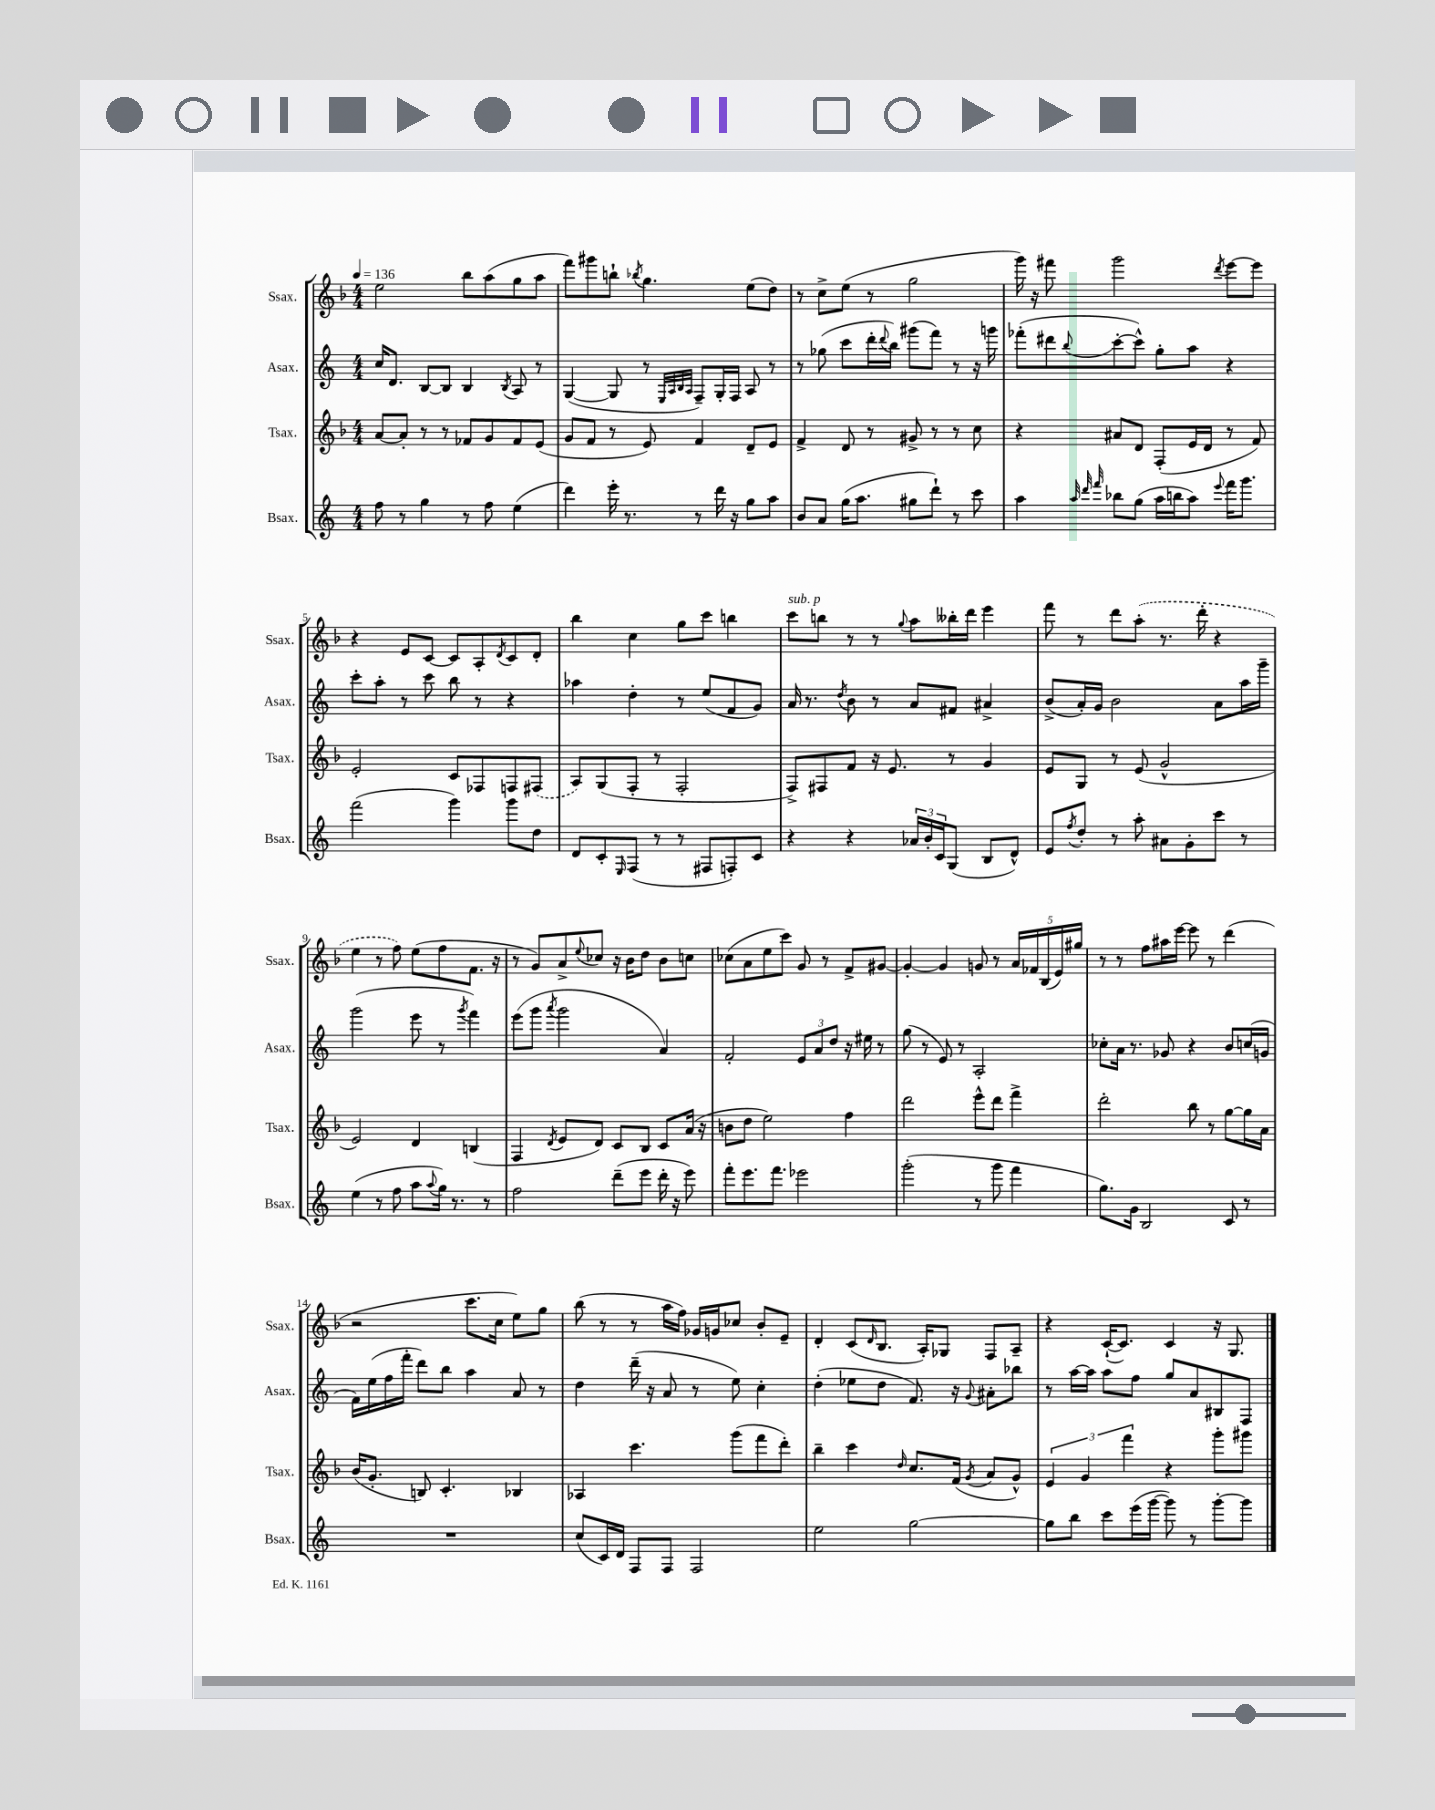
<<
\new StaffGroup <<
\new Staff = "s0" \with { instrumentName = "Ssax." shortInstrumentName = "Ssax." } {
    \clef treble \key f \major \numericTimeSignature \time 4/4 \tempo 4 = 136
    e''2 bes''8 a''8( g''8 a''8 |
    f'''8) gis'''8 b''8-! \acciaccatura { bes''8 } g''4. e''8( d''8) |
    r8 c''8-> e''8( r8 g''2 |
    g'''16) r16 fis'''8 g'''2 \acciaccatura { d'''8 } e'''8~ e'''8 |
    r4 e'8 c'8~ c'8 a8-. \acciaccatura { d'8 } c'8 d'8-. |
    bes''4 c''4 g''8 c'''8 b''4 |
    c'''8^\markup { \italic "sub. p" } b''8 r8 r8 \appoggiatura { g''8 } a''8 beses''16-. d'''16 e'''4 |
    f'''8 r8 d'''8 \once \slurDashed a''8-.( r8. d'''16-. r4 |
    e''4 r8 f''8) e''8( f''8 f'8. r16 |
    r8 g'8) a'8-> \appoggiatura { e''8 } ces''8 r16 bes'16 d''8 bes'8 c''8 |
    ces''8( a'8 e''8 c'''8) g'8 r8 f'8-> gis'8~ |
    gis'4~-. gis'4 g'8 r8 \tuplet 5/4 { a'16 fes'16 bes16( e'16) gis''16 } |
    r8 r8 f''8 ais''16 e'''16~ e'''8 r8 d'''4( |
    r2 c'''8. c''16 e''8) g''8 |
    bes''8( r8 r8 a''16 f''16) ges'16 g'16 ces''8 bes'8-. e'8-- |
    d'4-. c'8( \grace { d'16 } bes8. a16-.) ges8 f8 a8-- |
    r4 c'16~-!( c'8.) c'4 r16 g8. \bar "|." |
}
\new Staff = "s1" \with { instrumentName = "Asax." shortInstrumentName = "Asax." } {
    \clef treble \key c \major \numericTimeSignature \time 4/4
    c''16 d'8. b8~ b8 b4 \acciaccatura { b8 } a8 r8 |
    g4~( g8 r8 \grace { e32 a32 b32 a32 } f8--) g16-. f16 a8 r8 |
    r8 ges''8( c'''8 d'''16-. \appoggiatura { d'''8 } b''16) gis'''8( f'''8) r8 r16 g'''16 |
    fes'''8-.( dis'''8 \appoggiatura { b''8 } c'''8~-. c'''8-^) g''8-. a''8 r4 |
    c'''8-. a''8-. r8 c'''8 b''8 r8 r4 |
    aes''4 d''4-. r8 e''8( f'8 g'8) |
    a'16 r8. \acciaccatura { d''8 } b'8 r8 a'8 fis'8 ais'4-> |
    b'8->( a'16-.) g'16 b'2 a'8 a''16 g'''16-- |
    g'''2( e'''8 r8 \acciaccatura { g'''8 } f'''4) |
    e'''8( g'''8 \acciaccatura { a'''8 } g'''2 a'4) |
    f'2-. \tuplet 3/2 { e'8 a'8 d''8 } r16 eis''16 r8 |
    g''8( r8 e'8) r8 a2-. |
    ces''8-. a'16 r8. ges'8 r4 b'8 c''16( g'16 |
    f'16) e''16( f''16 f'''16-. d'''8) b''8 a''4 a'8 r8 |
    d''4 d'''16--( r16 a'8 r8 e''8) c''4-. |
    d''4-.( ees''8 d''8 f'8.) r16 \appoggiatura { g'8 } ais'8-. bes''8 |
    r8 a''16~ a''16 a''8 f''8 g''8 a'8 bis8 f8 \bar "|." |
}
\new Staff = "s2" \with { instrumentName = "Tsax." shortInstrumentName = "Tsax." } {
    \clef treble \key f \major \numericTimeSignature \time 4/4
    a'8~ a'8-. r8 r8 fes'8 g'8 fes'8 e'8( |
    g'8 f'8 r8 e'8) f'4 d'8-- e'8 |
    f'4-> d'8 r8 gis'8-> r8 r8 c''8 |
    r4 ais'8 d'8 f8-.( e'16 d'16 r8 f'8) |
    e'2-. c'8 fes8 f8 \once \slurDashed fis8( |
    a8) g8( f8-. r8 f2-. |
    f8->) fis8 f'8 r16 e'8. r8 g'4 |
    e'8 g8 r8 e'8( g'2-^ |
    e'2) d'4 b4( |
    f4 \acciaccatura { d'8 } e'8 d'8) c'8 bes8 c'8 a'16( r16 |
    b'8 d''8 e''2) f''4 |
    d'''2 e'''8-^ d'''8 f'''4-> |
    d'''2-. bes''8 r8 g''8~ g''16 a'16 |
    bes'16( g'8.-. b8) c'4.-. bes4 |
    aes4 c'''4. g'''8( f'''8 d'''8-.) |
    bes''4-- c'''4 \grace { d''16 } c''8. f'16( \acciaccatura { g'8 } a'8 g'8-^) |
    \tuplet 3/2 { e'4 g'4 f'''4 } r4 g'''8-. gis'''8 \bar "|." |
}
\new Staff = "s3" \with { instrumentName = "Bsax." shortInstrumentName = "Bsax." } {
    \clef treble \key c \major \numericTimeSignature \time 4/4
    f''8 r8 g''4 r8 f''8 e''4( |
    d'''4) e'''16-. r8. r8 d'''16 r16 g''8 a''8 |
    b'8 a'8 g''16( a''8. gis''8 d'''8-!) r8 c'''8 |
    a''4 \grace { a''32 d'''32 f'''32 } bes''8 g''8( a''16 b''16 a''8) \appoggiatura { e'''8 } f'''16 g'''8. |
    f'''2( g'''4) g'''8 d''8 |
    d'8 c'8-. \grace { e16 } f8( r8 r8 fis8 f8-.) c'8 |
    r4 r4 \tuplet 3/2 { aes'16 b'16-. c'16 } g8( b8 d'8-^) |
    e'8 \acciaccatura { f''8 } d''8-. r8 a''8-. ais'8 g'8-. c'''8 r8 |
    e''4( r8 f''8 a''8 \appoggiatura { a''8 } g''16) r8. r8 |
    f''2 d'''8--( e'''8 d'''16-. r16 e'''8) |
    f'''8-. e'''8. f'''8. ees'''2 |
    g'''2-.( r8 g'''8 f'''4 |
    g''8.) g'16 b2 c'8 r8 |
    R1 |
    c''8( c'16) d'16 f8 f8 f2 |
    e''2 g''2~ |
    g''8 b''8 c'''8 e'''16( g'''16~ g'''8) r8 g'''8~-. g'''8 \bar "|." |
}
>>
>>
